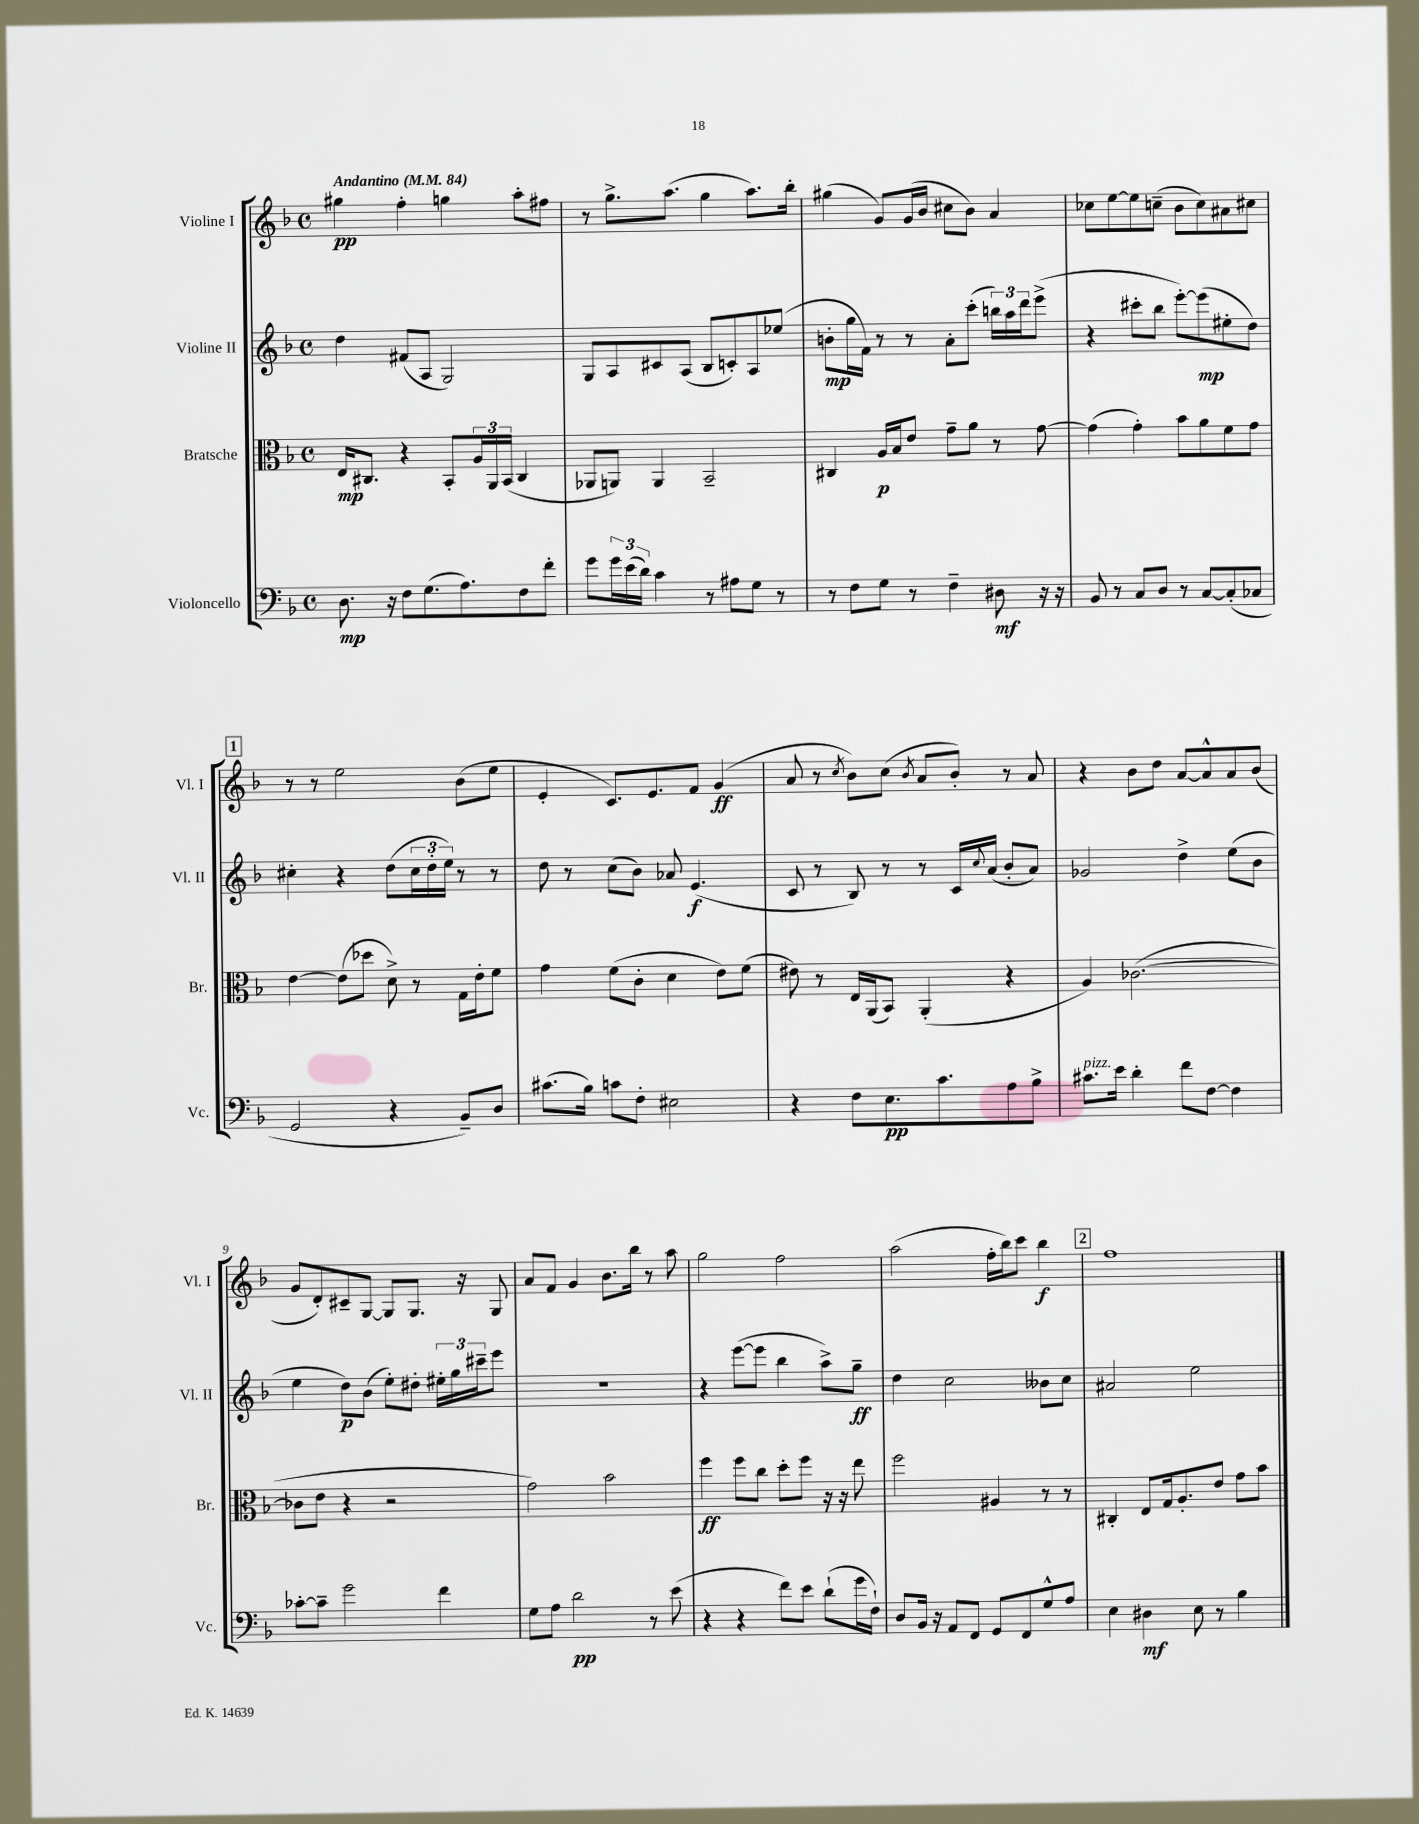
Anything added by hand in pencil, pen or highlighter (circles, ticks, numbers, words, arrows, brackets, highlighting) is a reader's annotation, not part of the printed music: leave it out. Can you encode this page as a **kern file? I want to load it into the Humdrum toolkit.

**kern	**kern	**kern	**kern
*staff4	*staff3	*staff2	*staff1
*clefF4	*clefC3	*clefG2	*clefG2
*k[b-]	*k[b-]	*k[b-]	*k[b-]
*M4/4	*M4/4	*M4/4	*M4/4
*met(c)	*met(c)	*met(c)	*met(c)
*MM84	*MM84	*MM84	*MM84
8.D\	16E/LK	4dd\	4gg#\
.	8.C#/J	.	.
16r	.	.	.
8F\L	4r	(8f#/L	4ff'\
(8.G\	.	8A/J	.
.	8BB-'/L	2G/)	4gg\
8.A\)	.	.	.
.	24A/L	.	.
.	24AA/	.	.
.	(24BB-/JJ	.	.
8F\	4C#/	.	8aa'\L
8f'\J	.	.	8ff#\J
=	=	=	=
8g\L	8AA-/L	8G/L	8r
24g\L	8AA/J)	8A/	8.gg^\L
(24e\	.	.	.
24d\JJ)	.	.	.
4c\	4AA/	8c#/	.
.	.	.	(8.aa\J
.	.	(8A/J	.
8r	2BB-~/	8B-/L	4gg\
8A#\L	.	8c'/)	.
8G\J	.	8A/	8.aa\L)
8r	.	(8ee-/J	.
.	.	.	16bb-'\Jk
=	=	=	=
8r	4C#/	8b'\L	(4gg#\
8F\L	.	16gg\L	.
.	.	16f\JJ)	.
8G\J	16A/LL	8r	8g/L)
.	16B-/J	.	.
8r	8e/J	8r	(16g/L
.	.	.	16b-/JJ
4F~\	8g~\L	8a'\L	8cc#\L
.	8a\J	(8ccc'\J	8b-\J)
8D#\	8r	24bb\LL)	4a/
.	.	24aa\	.
.	.	24ddd\J	.
16r	[8g\	(8eee^\J	.
16r	.	.	.
=	=	=	=
8BB-/	(4g\]	4r	8cc-\L
8r	.	.	[8ee\
8C/L	4g'\)	8ccc#'\L	8ee\]
8D/J	.	8bb-\J	(8cc~\J
8r	8b-\L	[8eee'\L)	8b-\L
[8C/L	8a\	(8eee\]	8cc\)
(8C'/]	8f\	8ee#'\	8a#\
8C-/J	8g\J	8dd\J)	8cc#\J
=	=	=	=
2GG/	[4e\	4cc#'\	8r
.	.	.	8r
.	(8e\]L	4r	2ee\
.	8dd-\J	.	.
4r	8d^\)	(8dd\L	.
.	8r	24cc#\L	.
.	.	24dd'\	.
.	.	24ee\JJ)	.
8BB-~/L)	16G\LL	8r	(8b-\L
.	16e'\J	.	.
8D/J	8f\J	8r	8ee\J
=	=	=	=
(8.c#\L	4g\	8dd\	4e'/
.	.	8r	.
16B-\Jk)	.	.	.
8c\L	(8f\L	(8cc\L	8.c/L)
8F'\J	8c'\J	8b-\J)	.
.	.	.	8.e/
2E#\	4d\	8a-/	.
.	.	(4.e/	8f/J
.	8e\L)	.	(4g/
.	(8f\J	.	.
=	=	=	=
4r	8e#\)	8c/	8a/
.	8r	8r	8r
.	.	.	8qcc/
8F\L	16E/LL	8B-/)	8b-\L)
.	(16AA/J	.	.
8.E\	8BB-/J)	8r	(8cc\J
.	.	.	8qb-/
.	(4AA'/	8r	8a/L
8.c\	.	.	.
.	.	16c/LL	8b-'/J)
.	.	8qqcc/	.
.	.	(16a/JJ	.
8A\	4r	8b-'/L	8r
8B-^\J	.	8a/J)	8a/
=	=	=	=
8.c#\L	4A/)	2g-/	4r
16e\Jk	.	.	.
4d'\	([2.c-\	.	8b-\L
.	.	.	8dd\J
8f\L	.	4dd^\	[8a/L
[8F\J	.	.	8a^^/]
4F\]	.	(8ee\L	8a/
.	.	8b-\J	(8b-/J
=	=	=	=
[8c-'\L	8c-\]L	4ee\	8g/L
8c-~\]J	8e\J	.	8d'/)
2g\	4r	8dd\L)	8c#~/
.	.	(8b-\J	[8G/J
.	2r	8ee'\L)	8G/]L
.	.	8dd#'\J	8.G/J
4f\	.	24ee#'\LL	.
.	.	24gg\	.
.	.	.	16r
.	.	24ccc#~\J	.
.	.	8eee\J	8G/
=	=	=	=
8G\L	2g\)	1r	8a/L
8A\J	.	.	8f/J
2d\	.	.	4g/
.	2b-\	.	8.b-\L
.	.	.	16bb-\Jk
8r	.	.	8r
(8e\	.	.	8aa\
=	=	=	=
4r	4ff\	4r	2gg\
4r	8ff\L	([8eee\L	.
.	8cc\J	8eee\]J	.
8f\L)	8dd'\L	4bb-\	2ff\
8e\J	8ff\J	.	.
(8d`\L	16r	8aa^\L)	.
.	16r	.	.
16g\L	8ee\	8gg~\J	.
16F`\JJ)	.	.	.
=	=	=	=
8D/L	2ff\	4dd\	(2aa\
16BB-/Jk	.	.	.
16r	.	.	.
8AA/L	.	2cc\	.
8FF/J	.	.	.
8GG/L	4A#/	.	16ff'\LL
.	.	.	16bb-\J)
8FF/	.	.	8ccc\J
8G^^/	8r	8b--\L	4bb-\
8A/J	8r	8cc\J	.
=	=	=	=
4E\	4C#'/	2a#/	1ff
4D#\	8E/L	.	.
.	16G/k	.	.
.	8.A'/	.	.
8E\	.	2ee\	.
8r	8e/J	.	.
4B-\	8g\L	.	.
.	8b-\J	.	.
==	==	==	==
*-	*-	*-	*-
